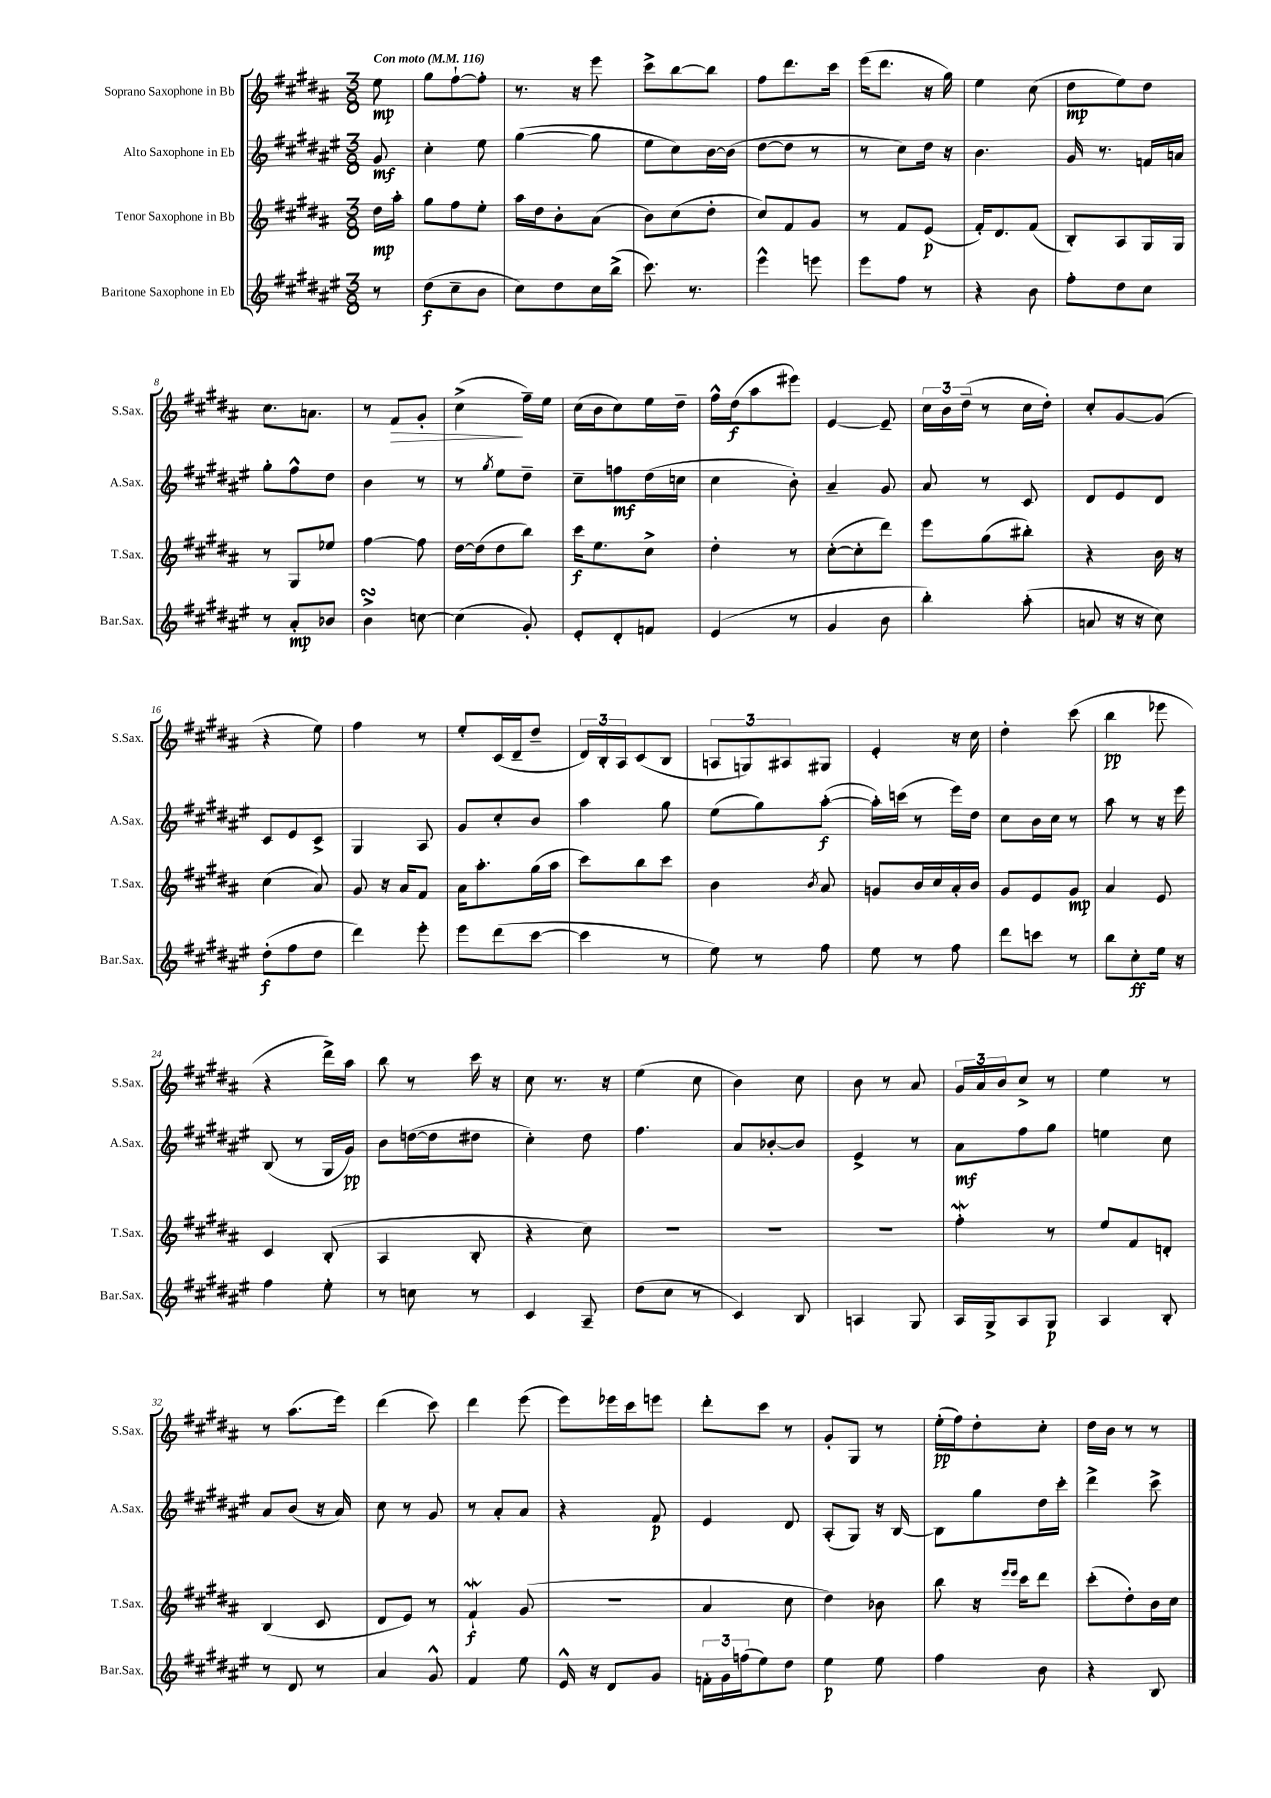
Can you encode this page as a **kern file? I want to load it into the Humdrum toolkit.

**kern	**kern	**kern	**kern
*staff4	*staff3	*staff2	*staff1
*clefG2	*clefG2	*clefG2	*clefG2
*k[f#c#g#d#a#e#]	*k[f#c#g#d#a#]	*k[f#c#g#d#a#e#]	*k[f#c#g#d#a#]
*M3/8	*M3/8	*M3/8	*M3/8
*MM116	*MM116	*MM116	*MM116
8r	16dd#\LL	8g#/	8ee\
.	16aa#'\JJ	.	.
=	=	=	=
(8dd#\L	8gg#\L	4cc#'\	8gg#\L
8cc#~\	8ff#\	.	[8ff#`\
8b\J	8ee'\J	8ee#\	8ff#'\]J
=	=	=	=
8cc#\L)	16aa#\LL	([4gg#\	8.r
.	16dd#\J	.	.
8dd#\	8b'\	.	.
.	.	.	16r
16cc#\L	(8a#\J	8gg#\]	8eee\
(16bb^\JJ	.	.	.
=	=	=	=
8.ccc#\)	8b\L)	8ee#\L	8ccc#^\L
.	(8cc#\	8cc#\)	[8bb\
8.r	.	.	.
.	8dd#'\J	[16b\L	8bb\]J
.	.	(16b\]JJ	.
=	=	=	=
4eee#^^\	8cc#/L)	[8dd#\L	8ff#\L
.	8f#/	8dd#\]J	8.ddd#\
8eee\	8g#/J	8r	.
.	.	.	16ccc#\Jk
=	=	=	=
8eee#\L	8r	8r	(16eee\LK
.	.	.	8.ddd#\J
8ff#\J	8f#/L	8cc#\L)	.
8r	(8e/J	16dd#\Jk	16r
.	.	16r	16gg#\)
=	=	=	=
4r	16f#'/LK)	4.b\	4ee\
.	8.d#/	.	.
8b\	(8f#/J	.	(8cc#\
=	=	=	=
8ff#'\L	8B'/L)	16g#/	8dd#\L
.	.	8.r	.
8dd#\	8A#/	.	8ee\)
8cc#\J	16G#/L	16f/LL	8dd#\J
.	16G#/JJ	16a/JJ	.
=	=	=	=
8r	8r	8gg#'\L	8.cc#\L
8a#'/L	8G#/L	8ff#^^\	.
.	.	.	8.a\J
8b-/J	8ee-/J	8dd#\J	.
=	=	=	=
4b^\	[4ff#\	4b\	8r
.	.	.	8f#/L
[8cc\	8ff#\]	8r	8g#'/J
=	=	=	=
(4cc\]	[16dd#\LL	8r	(4cc#^\
.	(16dd#\]J	.	.
.	.	8qgg#/	.
.	8dd#\	8ee#\L	.
8g#'/)	8bb\J)	8dd#~\J	16ff#~\LL)
.	.	.	16ee\JJ
=	=	=	=
8e#'/L	16ccc#\LK	8cc#~\L	(16cc#\LL
.	8.ee\	.	16b\J
8d#'/	.	8ff\	8cc#\)
8f/J	8cc#^\J	(16dd#\L	16ee\L
.	.	16cc\JJ	16dd#~\JJ
=	=	=	=
(4e#/	4dd#'\	4cc#\	16ff#^^\LL
.	.	.	(16dd#\J
.	.	.	8aa#\
8r	8r	8b'\)	8eee#\J)
=	=	=	=
4g#/	([8cc#'\L	4a#~/	[4e/
.	8cc#'\]	.	.
8b\	8ddd#\J)	8g#/	8e~/]
=	=	=	=
4bb'\)	8eee\L	8a#/	24cc#\LL
.	.	.	24b\
.	.	.	(24dd#~\JJ
.	(8gg#\	8r	8r
(8aa#'\	8bb#'\J)	8c#/	16cc#\LL
.	.	.	16dd#'\JJ)
=	=	=	=
8a/	4r	8d#/L	8cc#'/L
16r	.	8e#/	[8g#/
16r	.	.	.
8cc#\)	16b\	8d#/J	(8g#/]J
.	16r	.	.
=	=	=	=
(8dd#'\L	(4cc#\	8c#/L	4r
8ff#\	.	8e#/	.
8dd#\J	8a#/)	8c#^/J	8ee\)
=	=	=	=
4ddd#\)	8g#/	4G#/	4ff#\
.	16r	.	.
.	16a#/LK	.	.
8eee#'\	8f#/J	8A#/	8r
=	=	=	=
8eee#\L	16a#\LK	8g#/L	8ee'/L
.	8.aa#'\	.	.
(8ddd#\	.	8cc#'/	(16c#/L
.	.	.	16d#~/J
[8ccc#\J	(16gg#\L	8b/J	8dd#~/J
.	16aa#\JJ	.	.
=	=	=	=
4ccc#\]	8ccc#\L)	4aa#\	24d#/LL)
.	.	.	24B'/
.	.	.	24A#/J
.	8bb\	.	(8c#/
8r	8ccc#\J	8gg#\	8B/J
=	=	=	=
8ee#\)	4b\	(8ee#\L	12A/L
.	.	.	12G/)
8r	.	8gg#\)	.
.	.	.	12A#/
.	8qb/	.	.
8ff#\	8a#/	([8aa#'\J	8G#/J
=	=	=	=
8ee#\	8g/L	16aa#'\]LL)	4e'/
.	.	(16ccc\JJ	.
8r	16b/L	8r	.
.	16cc#/	.	.
8ff#\	16a#'/	16eee#\LL)	16r
.	16b/JJ	16dd#\JJ	16cc#\
=	=	=	=
8ddd#\L	8g#/L	8cc#\L	4dd#'\
8ccc\J	8e/	16b\L	.
.	.	16cc#\JJ	.
8r	8g#/J	8r	(8ccc#\
=	=	=	=
8bb\L	4a#/	8aa#\	4bb\
8cc#'\	.	8r	.
16ee#\Jk	8e/	16r	8eee-\
16r	.	16eee#\	.
=	=	=	=
4ff#\	4c#/	(8B/	4r
.	.	8r	.
8ee#'\	(8B'/	16G#/LL	16ddd#^\LL)
.	.	16g#/JJ)	16aa#\JJ
=	=	=	=
8r	4A#/	8b\L	8bb\
8cc\	.	([16dd\L	8r
.	.	16dd\]J	.
8r	8B'/	8dd#\J	16ccc#\
.	.	.	16r
=	=	=	=
4c#/	4r	4cc#'\)	8cc#\
.	.	.	8.r
8A#~/	8cc#\)	8dd#\	.
.	.	.	16r
=	=	=	=
(8dd#\L	4.r	4.ff#\	(4ee\
8cc#\J	.	.	.
8r	.	.	8cc#\
=	=	=	=
4c#/)	4.r	8a#/L	4b\)
.	.	[8b-'/	.
8B/	.	8b-/]J	8cc#\
=	=	=	=
4A/	4.r	4e#^/	8b\
.	.	.	8r
8G#/	.	8r	8a#/
=	=	=	=
16A#/LL	4ff#'\	8a#\L	24g#/LL
.	.	.	24a#/
16G#^/J	.	.	.
.	.	.	24b/J
8A#/	.	8ff#\	8cc#^/J
8G#/J	8r	8gg#\J	8r
=	=	=	=
4A#/	8ee/L	4ee\	4ee\
.	8f#/	.	.
8B'/	8d'/J	8cc#\	8r
=	=	=	=
8r	(4B/	8a#/L	8r
8d#/	.	(8b/J	(8.aa#\L
8r	8c#/	16r	.
.	.	16a#/)	16eee\Jk)
=	=	=	=
4a#/	8d#/L	8cc#\	(4ddd#\
.	8e/J)	8r	.
8g#^^/	8r	8g#/	8ccc#\)
=	=	=	=
4f#/	4f#`/	8r	4ddd#\
.	.	8a#'/L	.
8ee#\	(8g#/	8a#/J	(8eee\
=	=	=	=
16e#^^/	4.r	4r	8eee\L)
16r	.	.	.
8d#/L	.	.	16eee-\L
.	.	.	16ccc#\J
8g#/J	.	8f#/	8eee\J
=	=	=	=
24f'\LL	4a#/	4e#/	8ddd#'\L
24g#\	.	.	.
(24ff\J	.	.	.
8ee#\)	.	.	8ccc#\J
8dd#\J	8cc#\	8d#/	8r
=	=	=	=
4ee#\	4dd#\)	(8A#'/L	8g#'/L
.	.	8G#/J)	8G#/J
8ee#\	8b-\	16r	8r
.	.	[16B/	.
=	=	=	=
4ff#\	8bb\	8B\]L	(16ee'\LL
.	.	.	16ff#\J)
.	16r	8gg#\	8dd#'\
.	16qqeee/LL	.	.
.	16qqeee/JJ	.	.
.	16ccc#\LK	.	.
8b\	8ddd#\J	16dd#\L	8cc#'\J
.	.	16ccc#'\JJ	.
=	=	=	=
4r	(8ccc#'\L	4ddd#^\	16dd#\LL
.	.	.	16b\JJ
.	8dd#'\)	.	8r
8B/	16b\L	8ccc#^\	8r
.	16cc#\JJ	.	.
==	==	==	==
*-	*-	*-	*-
